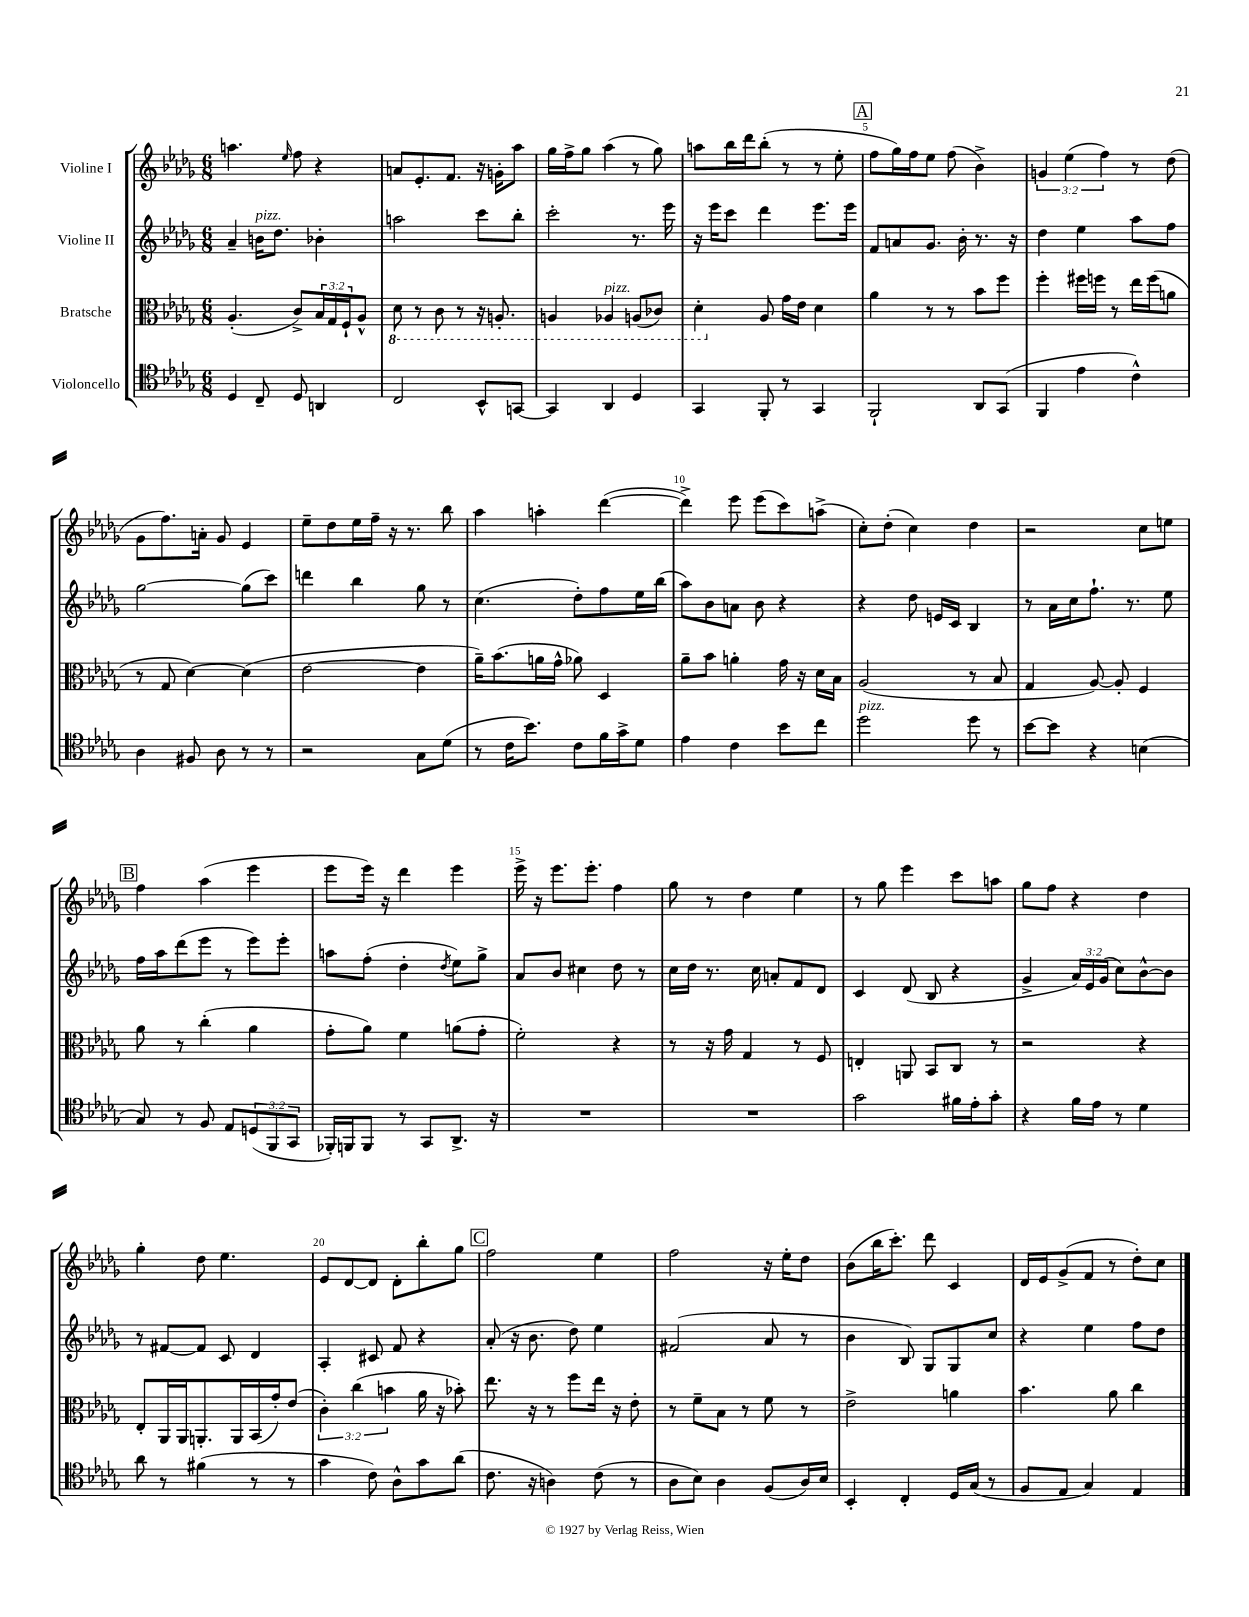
<<
\new StaffGroup <<
\new Staff = "s0" \with { instrumentName = "Violine I" } {
    \clef treble \key des \major \numericTimeSignature \time 6/8 \override Staff.TupletNumber.text = #tuplet-number::calc-fraction-text
    a''4. \grace { ees''16 } f''8 r4 |
    a'8 ees'8.-. f'8. r16 g'16-. aes''8 |
    ges''16 f''16-> ges''8 aes''4( r8 ges''8) |
    a''8 bes''16 des'''16 bes''8-.( r8 r8 ees''8-. |
    \mark \markup { \box "A" } f''8 ges''16) f''16 ees''8 f''8( bes'4->) |
    \tuplet 3/2 { g'4 ees''4( f''4) } r8 des''8( |
    ges'8 f''8.) a'16-. ges'8 ees'4 |
    ees''8-- des''8 ees''16 f''16-- r16 r8. bes''8 |
    aes''4 a''4-. des'''4~( |
    des'''4->) ees'''8 ees'''8( c'''8) a''8->( |
    c''8-.) des''8-.( c''4) des''4 |
    r2 c''8 e''8 |
    \mark \markup { \box "B" } f''4 aes''4( ees'''4 |
    ees'''8 ees'''16) r16 des'''4 ees'''4 |
    ees'''16-> r16 ees'''8. ees'''8.-. f''4 |
    ges''8 r8 des''4 ees''4 |
    r8 ges''8 ees'''4 c'''8 a''8 |
    ges''8 f''8 r4 des''4 |
    ges''4-. des''8 ees''4. |
    ees'8 des'8~ des'8 des'8-. bes''8-. ges''8 |
    \mark \markup { \box "C" } f''2 ees''4 |
    f''2 r16 ees''16-. des''8 |
    bes'8( bes''16 c'''8.-.) des'''8 c'4 |
    des'16 ees'16 ges'8->( f'8 r8 des''8-.) c''8 \bar "|." |
}
\new Staff = "s1" \with { instrumentName = "Violine II" } {
    \clef treble \key des \major \numericTimeSignature \time 6/8 \override Staff.TupletNumber.text = #tuplet-number::calc-fraction-text
    aes'4-- b'16^\markup { \italic "pizz." } des''8. bes'4-. |
    a''2 c'''8 bes''8-. |
    c'''2-. r8. ees'''16 |
    r16 ees'''16 c'''8 des'''4 ees'''8. ees'''16 |
    \mark \markup { \box "A" } f'8 a'8 ges'8. bes'16-. r8. r16 |
    des''4 ees''4 aes''8 f''8 |
    ges''2~ ges''8( c'''8) |
    d'''4 bes''4 ges''8 r8 |
    c''4.( des''8-.) f''8 ees''16 bes''16( |
    aes''8) bes'8 a'8 bes'8 r4 |
    r4 des''8 e'16 c'16 bes4 |
    r8 aes'16 c''16 f''8.-! r8. ees''8 |
    \mark \markup { \box "B" } f''16 aes''16 des'''8( ees'''8 r8 ees'''8) ees'''8-. |
    a''8 f''8-.( des''4-. \acciaccatura { des''8 } ees''8) ges''8-> |
    aes'8 bes'8 cis''4 des''8 r8 |
    c''16 des''16 r8. c''16 a'8-. f'8 des'8 |
    c'4 des'8( bes8 r4 |
    ges'4-> \tuplet 3/2 { aes'16) ees'16 ges'16( } c''8) bes'8~-^ bes'8 |
    r8 fis'8~ fis'8 c'8 des'4 |
    aes4-. cis'8 f'8 r4 |
    \mark \markup { \box "C" } aes'8-.( r16 bes'8. des''8) ees''4 |
    fis'2( aes'8 r8 |
    bes'4 bes8) ges8 ges8 c''8 |
    r4 ees''4 f''8 des''8 \bar "|." |
}
\new Staff = "s2" \with { instrumentName = "Bratsche" } {
    \clef alto \key des \major \numericTimeSignature \time 6/8 \override Staff.TupletNumber.text = #tuplet-number::calc-fraction-text
    aes4.-.( c'8->) \tuplet 3/2 { bes16 ges16 f16-! } aes8-^ |
    \ottava #-1 des8 r8 c8 r8 r16 a,8.-. |
    a,4 aes,4^\markup { \italic "pizz." } a,8( ces8) |
    des4-. \ottava #0 aes8 ges'16 ees'16 des'4 |
    \mark \markup { \box "A" } aes'4 r8 r8 bes'8 f''8 |
    f''4-. fis''16 f''16 r8 ees''16 f''16( a'8 |
    r8 ges8 des'4~) des'4( |
    ees'2~ ees'4 |
    aes'16--) bes'8.( a'16 ges'16-^ aes'8) des4 |
    aes'8-- bes'8 a'4-. ges'16 r16 des'16 bes16 |
    aes2( r8 bes8 |
    ges4 aes8~) aes8-. f4 |
    \mark \markup { \box "B" } aes'8 r8 c''4-.( aes'4 |
    ges'8-. aes'8) f'4 a'8( ges'8-. |
    f'2-.) r4 |
    r8 r16 ges'16 ges4 r8 f8 |
    e4-. a,8 bes,8 c8 r8 |
    r2 r4 |
    ees8-. aes,16 aes,16 a,8.-. a,16 bes,16( ges'16-.) ees'8( |
    \tuplet 3/2 { c'4-.) c''4( b'4 } aes'16 r16 bes'8-.) |
    \mark \markup { \box "C" } ees''8. r16 r8 f''8 ees''16 r16 ees'8-. |
    r8 f'8-- bes8 r8 f'8 r8 |
    ees'2-> a'4 |
    bes'4. aes'8 c''4 \bar "|." |
}
\new Staff = "s3" \with { instrumentName = "Violoncello" } {
    \clef tenor \key des \major \numericTimeSignature \time 6/8 \override Staff.TupletNumber.text = #tuplet-number::calc-fraction-text
    des4 c8-- des8 a,4 |
    c2 bes,8-^ g,8~ |
    g,4 aes,4 des4 |
    ges,4 f,8-. r8 ges,4 |
    \mark \markup { \box "A" } f,2-! aes,8 ges,8( |
    f,4 ees'4 c'4-^) |
    aes4 fis8 aes8 r8 r8 |
    r2 ges8 des'8( |
    r8 c'16 bes'8.) c'8 f'16 ges'16-> des'8 |
    ees'4 c'4 bes'8 c''8 |
    des''2^\markup { \italic "pizz." } des''8 r8 |
    bes'8~ bes'8 r4 b4( |
    \mark \markup { \box "B" } ges8) r8 f8 ees8 \tuplet 3/2 { d8( f,8 ges,8 } |
    fes,16-.) f,16 f,8 r8 ges,8 aes,8.-> r16 |
    R2. |
    R2. |
    ges'2 fis'16 ees'16-. ges'8-. |
    r4 f'16 ees'16 r8 des'4 |
    aes'8 r8 fis'4( r8 r8 |
    ges'4 c'8) aes8-^ ges'8 aes'8( |
    \mark \markup { \box "C" } c'8. r16 a4) c'8( r8 |
    aes8 bes8) aes4 f8( aes16) bes16 |
    bes,4-. c4-. des16 ges16( r8 |
    f8 ees8 ges4) ees4 \bar "|." |
}
>>
>>
\layout { \context { \Score \override BarNumber.break-visibility = ##(#f #t #t) barNumberVisibility = #(every-nth-bar-number-visible 5) } }
